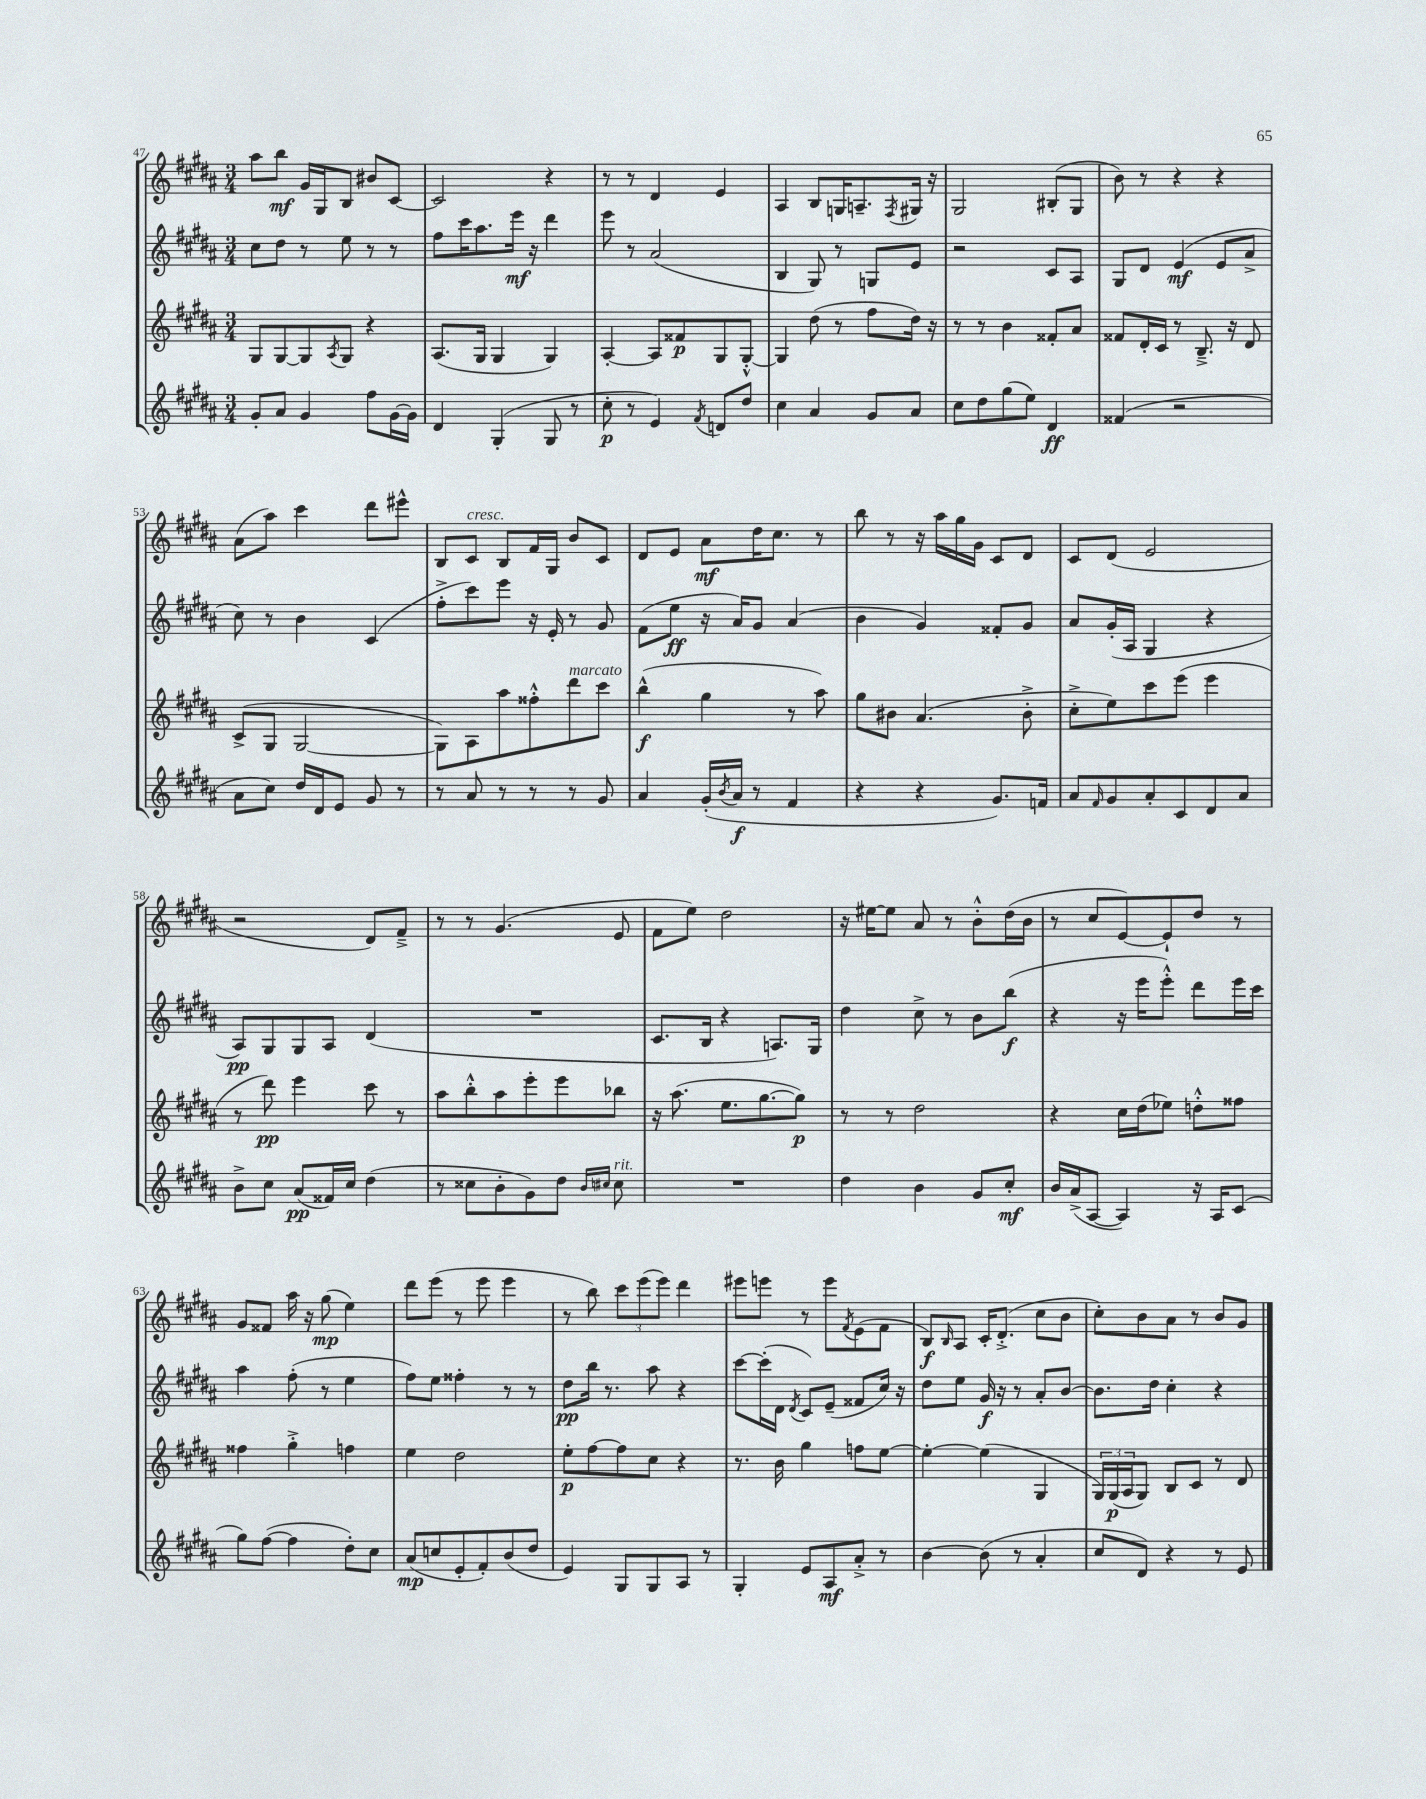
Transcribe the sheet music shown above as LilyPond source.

<<
\new StaffGroup <<
\new Staff = "s0" {
    \clef treble \key b \major \numericTimeSignature \time 3/4
    ais''8 b''8\mf gis'16 gis16 b8 bis'8 cis'8~ |
    cis'2 r4 |
    r8 r8 dis'4 e'4 |
    ais4 b8 g16 a8.-- \acciaccatura { fis8 } gis16 r16 |
    gis2 bis8-.( gis8 |
    b'8) r8 r4 r4 |
    ais'8( ais''8) cis'''4 dis'''8 eis'''8-^ |
    b8 cis'8^\markup { \italic "cresc." } b8 fis'16 gis16 b'8 cis'8 |
    dis'8 e'8 ais'8\mf dis''16 cis''8. r8 |
    b''8 r8 r16 ais''16 gis''16 gis'16 cis'8 dis'8 |
    cis'8 dis'8( e'2 |
    r2 dis'8) fis'8---> |
    r8 r8 gis'4.( e'8 |
    fis'8 e''8) dis''2 |
    r16 eis''16~ eis''8 ais'8 r8 b'8-.-^ dis''16( b'16 |
    r8 cis''8 e'8~) e'8-! dis''8 r8 |
    gis'8 fisis'8 ais''16 r16 gis''8\mp( e''4) |
    dis'''8 e'''8( r8 e'''8 e'''4 |
    r8 b''8) \tuplet 3/2 { cis'''8 e'''8( e'''8) } dis'''4 |
    eis'''8 e'''8 r8 e'''8 \acciaccatura { fis'8 } e'8( fis'8 |
    b8\f) \grace { b16 } ais8 cis'16-. dis'8.-.->( cis''8 b'8 |
    cis''8-.) b'8 ais'8 r8 b'8 gis'8 \bar "|." |
}
\new Staff = "s1" {
    \clef treble \key b \major \numericTimeSignature \time 3/4
    cis''8 dis''8 r8 e''8 r8 r8 |
    fis''8 cis'''16 ais''8. e'''16\mf r16 dis'''4 |
    e'''8 r8 ais'2( |
    b4 gis8) r8 g8 e'8 |
    r2 cis'8 ais8 |
    gis8 dis'8 e'4\mf( e'8 ais'8-> |
    cis''8) r8 b'4 cis'4( |
    fis''8-.-> cis'''8) e'''8 r16 e'16-. r8 gis'8 |
    fis'8( e''8\ff r16 ais'16) gis'8 ais'4( |
    b'4 gis'4) fisis'8-. gis'8 |
    ais'8 gis'16-.( ais16 gis4 r4 |
    ais8\pp) gis8 gis8 ais8 dis'4( |
    R2. |
    cis'8. b16 r4 a8.) gis16 |
    dis''4 cis''8-> r8 b'8 b''8\f( |
    r4 r16 e'''16 e'''8-.-^) dis'''8 e'''16 cis'''16 |
    ais''4 fis''8-.( r8 e''4 |
    fis''8) e''8 fisis''4-. r8 r8 |
    dis''8\pp b''16 r8. ais''8 r4 |
    cis'''8~ cis'''16-.( dis'16 \acciaccatura { dis'8 } cis'8) e'8--( fisis'8 cis''16) r16 |
    dis''8 e''8 gis'16\f r16 r8 ais'8-. b'8~ |
    b'8. dis''16 cis''4-. r4 \bar "|." |
}
\new Staff = "s2" {
    \clef treble \key b \major \numericTimeSignature \time 3/4
    gis8 gis8~ gis8 \acciaccatura { ais8 } gis8 r4 |
    ais8.( gis16 gis4 gis4) |
    ais4~-. ais8 fisis'8\p gis8 gis8~-.-^ |
    gis4 dis''8( r8 fis''8 dis''16) r16 |
    r8 r8 b'4 fisis'8-. ais'8 |
    fisis'8 dis'16-. cis'16 r8 b8.---> r16 dis'8 |
    cis'8->( gis8 gis2~ |
    gis8) ais8 ais''8 fisis''8-.-^ dis'''8^\markup { \italic "marcato" } cis'''8 |
    b''4-^\f( gis''4 r8 ais''8) |
    gis''8 bis'8 ais'4.( bis'8-.-> |
    cis''8-.-> e''8) cis'''8 e'''8( e'''4 |
    r8 dis'''8\pp) e'''4 cis'''8 r8 |
    ais''8 b''8-.-^ ais''8 e'''8-. e'''8 bes''8 |
    r16 ais''8.( e''8. gis''8.~ gis''8\p) |
    r8 r8 dis''2 |
    r4 cis''16 dis''16( ees''8) d''8-.-^ fisis''8 |
    fisis''4 gis''4-.-> f''4 |
    e''4 dis''2 |
    e''8-.\p fis''8~ fis''8 cis''8 r4 |
    r8. b'16 gis''4 f''8 e''8~ |
    e''4~-. e''4( gis4 |
    \tuplet 3/2 { gis16) gis16\p( ais16 } gis8) b8 cis'8 r8 dis'8 \bar "|." |
}
\new Staff = "s3" {
    \clef treble \key b \major \numericTimeSignature \time 3/4
    gis'8-. ais'8 gis'4 fis''8 gis'16~ gis'16 |
    dis'4 gis4-.( gis8 r8 |
    cis''8-.\p r8 e'4) \acciaccatura { fis'8 } d'8 dis''8 |
    cis''4 ais'4 gis'8 ais'8 |
    cis''8 dis''8 gis''8( e''8) dis'4\ff |
    fisis'4( r2 |
    ais'8 cis''8) dis''16 dis'16 e'8 gis'8 r8 |
    r8 ais'8 r8 r8 r8 gis'8 |
    ais'4 gis'16-.( \acciaccatura { b'8 } ais'16\f r8 fis'4 |
    r4 r4 gis'8.) f'16 |
    ais'8 \grace { fis'16 } gis'8 ais'8-. cis'8 dis'8 ais'8 |
    b'8-> cis''8 ais'8\pp( fisis'16) cis''16 dis''4( |
    r8 cisis''8 b'8-. gis'8) dis''8 \grace { b'16 cis''16 } cis''8^\markup { \italic "rit." } |
    R2. |
    dis''4 b'4 gis'8 cis''8-.\mf |
    b'16 ais'16->( ais8~ ais4) r16 ais16 cis'8( |
    gis''8) fis''8~( fis''4 dis''8-.) cis''8 |
    ais'8\mp( c''8 e'8-. fis'8-.) b'8( dis''8 |
    e'4) gis8 gis8 ais8 r8 |
    gis4-. e'8 ais8\mf ais'8-.-> r8 |
    b'4~ b'8( r8 ais'4-. |
    cis''8 dis'8) r4 r8 e'8 \bar "|." |
}
>>
>>
\layout { \context { \Score currentBarNumber = #47 } }
